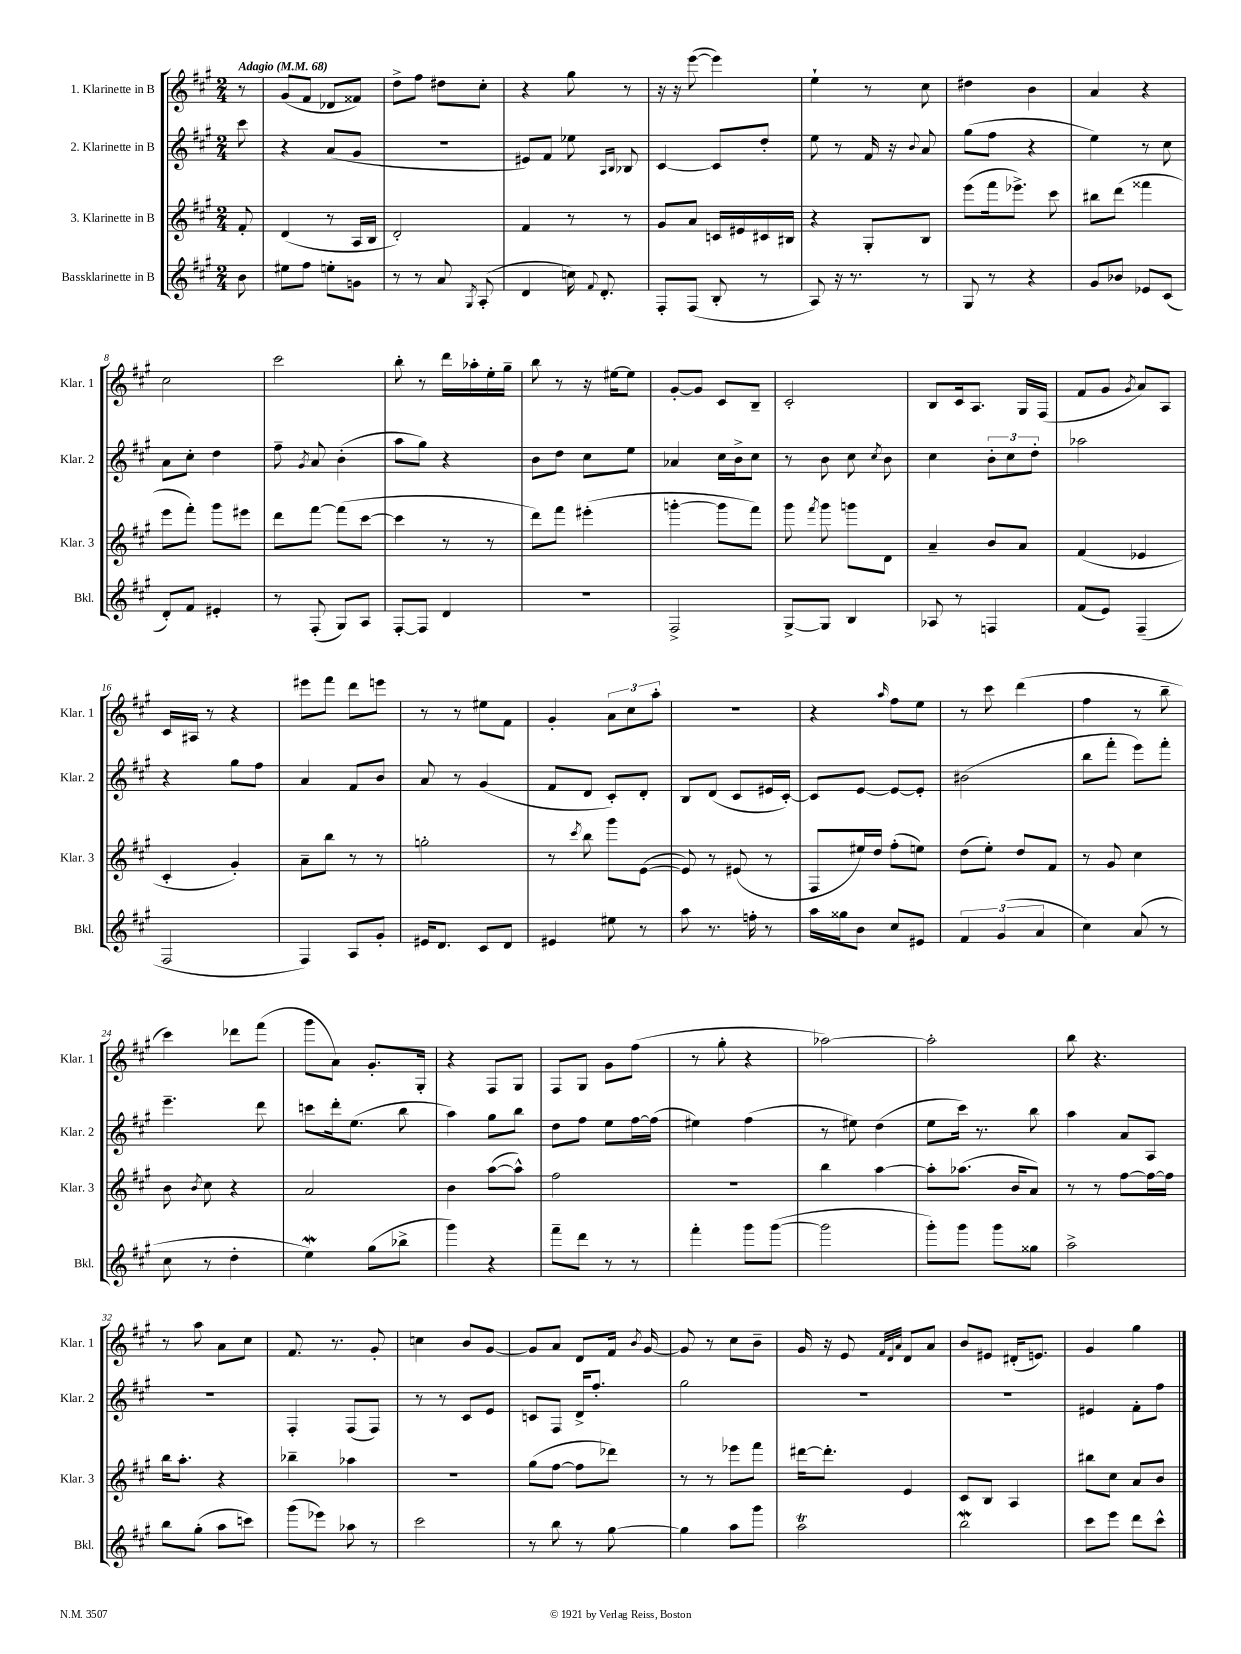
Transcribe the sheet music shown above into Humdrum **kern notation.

**kern	**kern	**kern	**kern
*staff4	*staff3	*staff2	*staff1
*clefG2	*clefG2	*clefG2	*clefG2
*k[f#c#g#]	*k[f#c#g#]	*k[f#c#g#]	*k[f#c#g#]
*M2/4	*M2/4	*M2/4	*M2/4
*MM68	*MM68	*MM68	*MM68
8b	8f#'	8ccc#	8r
=	=	=	=
8ee#	(4d	4r	(8g#
8ff#	.	.	8f#
8ee'	8r	(8a	8d-
8g	16A	8g#	8f##)
.	16B	.	.
=	=	=	=
8r	2d')	2r	8dd^
8r	.	.	8ff#
8a	.	.	8dd#
8qG#	.	.	.
(8A'	.	.	8cc#'
=	=	=	=
4d	4f#	8e#)	4r
.	.	8f#	.
16cc)	8r	8ee-	8gg#
8qqf#	.	.	.
8.d'	.	.	.
.	.	16qqA	.
.	.	16qqB	.
.	8r	8B-	8r
=	=	=	=
8F#'	8g#	[4c#	16r
.	.	.	16r
(8F#	8a	.	([8eee
8B'	16c	8c#]	4eee])
.	16e#	.	.
8r	16c#	8dd'	.
.	16B#	.	.
=	=	=	=
8A)	4r	8ee	4ee`
16r	.	8r	.
8.r	.	.	.
.	8G#'	16f#	8r
.	.	16r	.
.	.	8qqb	.
8r	8B	8a	8cc#
=	=	=	=
8G#	(8eee	(8gg#	4dd#
8r	16fff#	8ff#	.
.	8.eee-^)	.	.
4r	.	4r	4b
.	8ccc#	.	.
=	=	=	=
8g#	8bb#	4ee)	4a
8b-	(8ddd	.	.
8e-	4fff##	8r	4r
(8c#	.	8cc#	.
=	=	=	=
8d')	8eee	8a	2cc#
8f#	8fff#')	8cc#'	.
4e#'	8ggg#	4dd	.
.	8eee#	.	.
=	=	=	=
8r	8ddd	8ff#~	2ccc#
.	.	8qg#	.
(8F#'	[8fff#	8a	.
8G#)	(8fff#]	(4b'	.
8A	[8ccc#	.	.
=	=	=	=
[8F#'	4ccc#]	8aa	8bb'
8F#]	.	8gg#)	8r
4d	8r	4r	16ddd
.	.	.	16aa-'
.	8r	.	16ee'
.	.	.	16gg#~
=	=	=	=
2r	8ddd)	8b	8bb
.	8fff#	8dd	8r
.	(4eee#'	8cc#	16r
.	.	.	[16ee#
.	.	8ee	8ee#]
=	=	=	=
2F#^	[4ggg'	4a-	[8g#'
.	.	.	8g#]
.	8ggg]	16cc#	8c#
.	.	16b^	.
.	8fff#)	8cc#	8B~
=	=	=	=
[8G#^	8ggg#	8r	2c#'
.	8qfff#	.	.
8G#]	8ggg#	8b	.
4B	8ggg	8cc#	.
.	.	8qcc#	.
.	8d	8b	.
=	=	=	=
8A-	4a~	4cc#	8B
8r	.	.	16c#
.	.	.	8.A
4F	8b	12b'	.
.	.	12cc#	.
.	8a	.	16G#
.	.	12dd'	.
.	.	.	(16F#
=	=	=	=
(8f#	(4f#	2aa-	8f#
8e)	.	.	8g#
.	.	.	8qg#
(4F#~	4e-	.	8a)
.	.	.	8A
=	=	=	=
2F#	4c#'	4r	16c#
.	.	.	16A#
.	.	.	8r
.	4g#')	8gg#	4r
.	.	8ff#	.
=	=	=	=
4F#)	8a~	4a	8eee#
.	8bb	.	8fff#
8A	8r	8f#	8ddd
8g#'	8r	8b	8eee
=	=	=	=
16e#	2gg'	8a	8r
8.d	.	.	.
.	.	8r	8r
8c#	.	(4g#	8ee#
8d	.	.	8f#
=	=	=	=
4e#	8r	8f#	4g#'
.	8qccc#	.	.
.	8bb	8d	.
8ee#	8ggg#	8c#')	12a
.	.	.	12cc#
8r	([8e	8d'	.
.	.	.	12aa'
=	=	=	=
8aa	8e])	8B	2r
8.r	8r	(8d	.
.	(8e#	8c#	.
16ff'	.	.	.
8r	8r	16e#	.
.	.	[16c#')	.
=	=	=	=
16aa	8F#	8c#]	4r
16gg##	.	.	.
8b	16ee#)	[8e	.
.	16dd	.	.
.	.	.	16qqaa
8cc#	(8ff#'	8e_	8ff#
8e#	8ee)	8e']	8ee
=	=	=	=
6f#	(8dd	(2b#	8r
.	8ee')	.	8ccc#
(6g#	.	.	.
.	8dd	.	(4ddd
6a	.	.	.
.	8f#	.	.
=	=	=	=
4cc#)	8r	8bb	4ff#
.	8g#	8fff#'	.
(8a	4cc#	8eee)	8r
8r	.	8fff#'	8bb~
=	=	=	=
8cc#	8b	4.eee~	4ccc#)
.	8qb	.	.
8r	8cc#	.	.
4dd'	4r	.	8ddd-
.	.	8ddd	(8fff#
=	=	=	=
4ee)	2a	8ccc	8ggg#
.	.	16ddd'	8a)
.	.	(8.ee	.
(8gg#	.	.	8.g#'
8bb-^	.	8bb	.
.	.	.	16G#'
=	=	=	=
4ggg#)	4b	4aa)	4r
4r	([8aa	8gg#	8F#
.	8aa^^])	8bb	8G#
=	=	=	=
8fff#~	2ff#	8dd	8F#
8ddd	.	8ff#	8G#
8r	.	8ee	8g#
8r	.	[16ff#	(8ff#
.	.	(16ff#]	.
=	=	=	=
4fff#'	2r	4ee#)	8r
.	.	.	8gg#'
8ggg#	.	(4ff#	4r
([8ggg#	.	.	.
=	=	=	=
2ggg#]	4bb	8r	[2aa-)
.	.	8ee#)	.
.	[4aa	(4dd	.
=	=	=	=
8ggg#')	8aa']	8ee	2aa-']
8ggg#	(8.aa-	16ccc#)	.
.	.	8.r	.
8ggg#	.	.	.
.	16b	.	.
8gg##	8a)	8bb	.
=	=	=	=
2aa^	8r	4aa	8bb
.	8r	.	4.r
.	[8ff#	8a	.
.	16ff#_	8A	.
.	16ff#]	.	.
=	=	=	=
8bb	16bb	2r	8r
.	8.aa'	.	.
(8gg#'	.	.	8aa
8aa	4r	.	8a
8ccc)	.	.	8cc#
=	=	=	=
(8ggg#	4bb-~	4F#'	8.f#
8eee-)	.	.	.
.	.	.	8.r
8aa-	4aa-	(8F#	.
8r	.	8F#)	8g#'
=	=	=	=
2ccc#	2r	8r	4cc
.	.	8r	.
.	.	8c#	8b
.	.	8e	[8g#
=	=	=	=
8r	(8gg#	8c	8g#]
8bb	[8ff#	8F#	8a
8r	8ff#]	16d^	8d
.	.	8.ff#'	.
[8gg#	8ddd-)	.	16f#
.	.	.	8qb
.	.	.	[16g#
=	=	=	=
4gg#]	8r	2gg#	8g#]
.	8r	.	8r
8aa	8eee-	.	8cc#
8ggg#	8fff#	.	8b~
=	=	=	=
2aa	[16ddd#	2r	16g#
.	8.ddd#']	.	16r
.	.	.	8e
.	.	.	32qqf#
.	.	.	32qqd
.	.	.	32qqa
.	4e	.	8d
.	.	.	8a
=	=	=	=
2bb	8c#	2r	8b
.	8B	.	8e#
.	4A	.	(16d#'
.	.	.	8.e)
=	=	=	=
8ccc#	8bb#	4e#	4g#
8eee	8cc#	.	.
8ddd	8a	8f#'	4gg#
8ccc#^^	8b	8ff#	.
==	==	==	==
*-	*-	*-	*-
